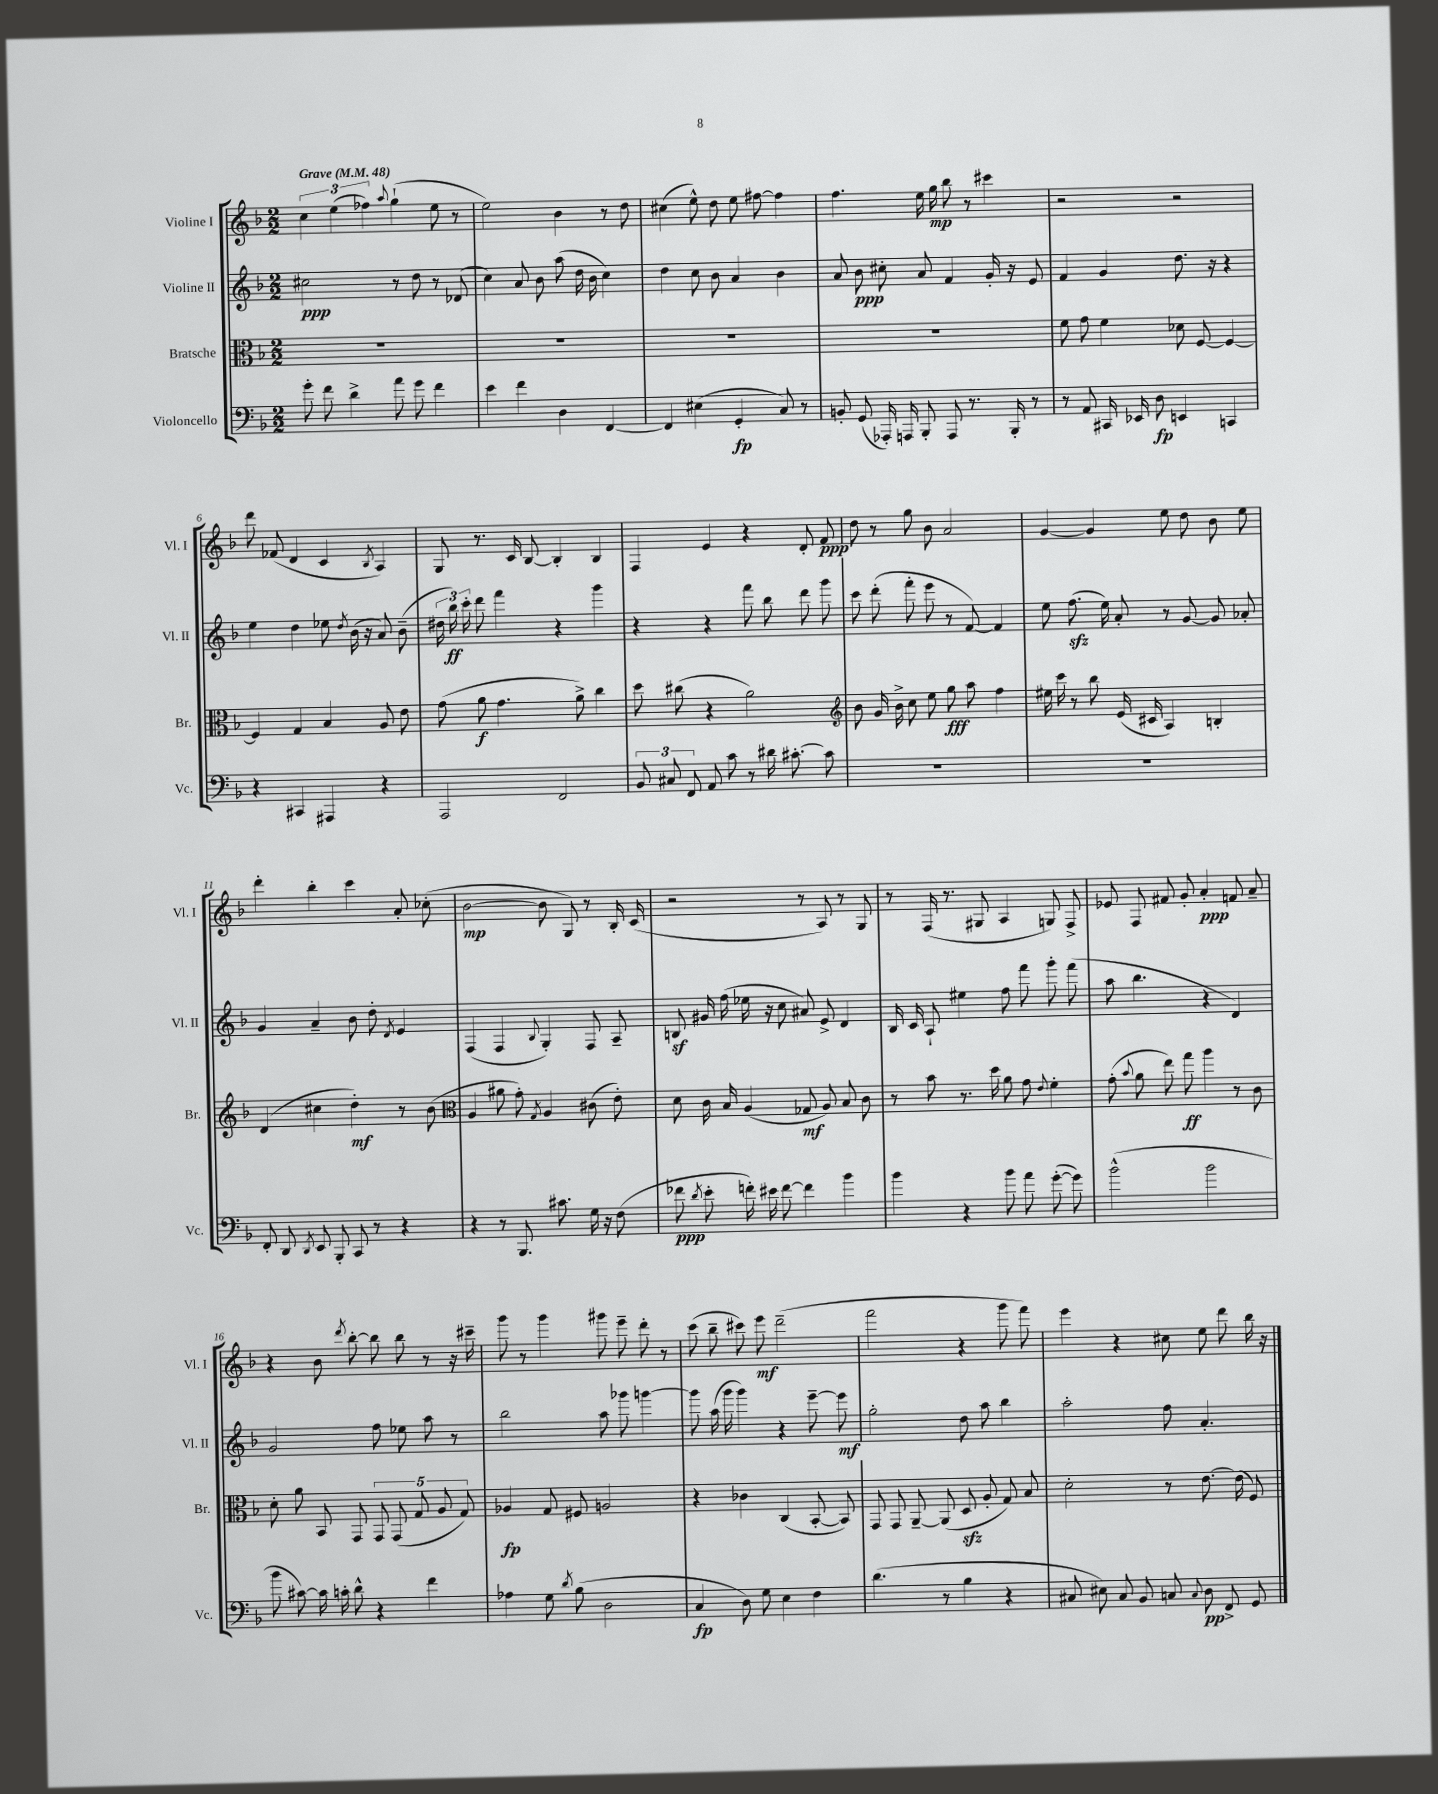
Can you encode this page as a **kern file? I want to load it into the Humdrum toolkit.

**kern	**dynam	**kern	**dynam	**kern	**dynam	**kern	**dynam
*part4	*part4	*part3	*part3	*part2	*part2	*part1	*part1
*staff4	*staff4	*staff3	*staff3	*staff2	*staff2	*staff1	*staff1
*I"Violoncello	*	*I"Bratsche	*	*I"Violine II	*	*I"Violine I	*
*I'Vc.	*	*I'Br.	*	*I'Vl. II	*	*I'Vl. I	*
*clefF4	*	*clefC3	*	*clefG2	*	*clefG2	*
*k[b-]	*	*k[b-]	*	*k[b-]	*	*k[b-]	*
*M2/2	*	*M2/2	*	*M2/2	*	*M2/2	*
*MM48	*	*MM48	*	*MM48	*	*MM48	*
=1	=1	=1	=1	=1	=1	=1	=1
!	!	!	!	!	!	!LO:TX:a:B:t=Grave	!
8g'\	.	1r	.	2cc#X\	ppp	6cc\	.
8f\	.	.	.	.	.	.	.
.	.	.	.	.	.	(6ee\	.
4d^\	.	.	.	.	.	.	.
.	.	.	.	.	.	6ff-X\)	.
.	.	.	.	.	.	8qqaa/	.
8a\	.	.	.	8r	.	(4gg`\	.
8g\	.	.	.	8dd\	.	.	.
4f\	.	.	.	8r	.	8ee\	.
.	.	.	.	(8d-X/	.	8r	.
=2	=2	=2	=2	=2	=2	=2	=2
4e\	.	1r	.	4cc\)	.	2ee\)	.
4f\	.	.	.	8a/	.	.	.
.	.	.	.	8b-\	.	.	.
4D\	.	.	.	(8aa\	.	4b-\	.
.	.	.	.	16dd\	.	.	.
.	.	.	.	16b-\	.	.	.
[4FF/	.	.	.	4cc\)	.	8r	.
.	.	.	.	.	.	8dd\	.
=3	=3	=3	=3	=3	=3	=3	=3
4FF/]	.	1r	.	4dd\	.	(4cc#X\	.
(4E#X\	.	.	.	8cc\	.	8ee^^\)	.
.	.	.	.	8b-\	.	8dd\	.
4GG'/	fp	.	.	4a/	.	8ee\	.
.	.	.	.	.	.	[8ff#X\	.
8C/)	.	.	.	4b-\	.	4ff#\]	.
8r	.	.	.	.	.	.	.
=4	=4	=4	=4	=4	=4	=4	=4
8BBn'/	.	1r	.	8a/	.	4.ff\	.
(8GG/	.	.	.	8b-\	ppp	.	.
16AAA-X'/)	.	.	.	8cc#X'\	.	.	.
16AAAn/	.	.	.	.	.	.	.
8BBB-'/	.	.	.	8a/	.	16ee\	.
.	.	.	.	.	.	16gg\	mp
8AAA/	.	.	.	4f/	.	8bb-\	.
8.r	.	.	.	.	.	8r	.
.	.	.	.	16g'/	.	4ccc#X\	.
16BBB-'/	.	.	.	16r	.	.	.
8r	.	.	.	8e/	.	.	.
=5	=5	=5	=5	=5	=5	=5	=5
8r	.	8f\	.	4f/	.	2r	.
8AA/	.	8g\	.	.	.	.	.
16CC#X/	.	4f\	.	4g/	.	.	.
16EE-X/	.	.	.	.	.	.	.
8D\	fp	.	.	.	.	.	.
4EEn/	.	8d-X\	.	8.dd\	.	2r	.
.	.	[8F/	.	.	.	.	.
.	.	.	.	16r	.	.	.
4CCn/	.	4F/_	.	4r	.	.	.
!!LO:LB:g=z
=6	=6	=6	=6	=6	=6	=6	=6
4r	.	4F/]	.	4ee\	.	8ddd\	.
.	.	.	.	.	.	(8f-X/	.
4CC#X/	.	4G/	.	4dd\	.	4d/	.
4AAA#X/	.	4B-/	.	8ee-X\	.	4c/	.
.	.	.	.	8qdd/	.	.	.
.	.	.	.	(16b-\	.	.	.
.	.	.	.	16r	.	.	.
.	.	.	.	.	.	8qB-/	.
4r	.	8A/	.	8a/)	.	4A/)	.
.	.	8e\	.	(8b-~\	.	.	.
=7	=7	=7	=7	=7	=7	=7	=7
2AAA/	.	(8g\	.	24dd#X\	.	8G/	.
.	.	.	.	24bb-\)	ff	.	.
.	.	.	.	24ccc'\	.	.	.
.	.	8a\	f	8ddd\	.	8.r	.
.	.	4.g\	.	4fff\	.	.	.
.	.	.	.	.	.	16c/	.
.	.	.	.	.	.	[8B-/	.
2FF/	.	.	.	4r	.	4B-'/]	.
.	.	8a^\)	.	.	.	.	.
.	.	4cc\	.	4ggg\	.	4B-/	.
=8	=8	=8	=8	=8	=8	=8	=8
12BB-/	.	8dd\	.	4r	.	4F/	.
12C#X/	.	.	.	.	.	.	.
.	.	(8cc#X\	.	.	.	.	.
12FF/	.	.	.	.	.	.	.
8AA/	.	4r	.	4r	.	4e/	.
8c\	.	.	.	.	.	.	.
8r	.	2a\)	.	8fff\	.	4r	.
16d#X\	.	.	.	8bb-\	.	.	.
[8.c#X'\	.	.	.	.	.	.	.
.	.	.	.	8ddd\	.	8d'/	.
8c#\]	.	.	.	8ggg\	.	8f/	ppp
=9	=9	=9	=9	=9	=9	=9	=9
*	*	*clefG2	*	*	*	*	*
1r	.	8b-\	.	8ccc\	.	8dd\	.
.	.	16g/	.	(8ddd'\	.	8r	.
.	.	16b-^\	.	.	.	.	.
.	.	8cc\	.	8fff'\	.	8gg\	.
.	.	8ee\	.	8eee\	.	8b-\	.
.	.	8gg\	fff	8r	.	2a/	.
.	.	8aa\	.	[8f/)	.	.	.
.	.	4ff\	.	4f/]	.	.	.
=10	=10	=10	=10	=10	=10	=10	=10
1r	.	16ee#X\	.	8ee\	.	[4g/	.
.	.	16ccc\	.	.	.	.	.
.	.	8r	.	(8.ffzz\	.	.	.
.	.	8bb-\	.	.	.	4g/]	.
.	.	.	.	16ee\)	.	.	.
.	.	(16e/	.	8a'/	.	.	.
.	.	16c#X/	.	.	.	.	.
.	.	4A/)	.	8r	.	8ee\	.
.	.	.	.	[8g/	.	8dd\	.
.	.	4Bn'/	.	8g/]	.	8b-\	.
.	.	.	.	8a-X'/	.	8ee\	.
!!LO:LB:g=z
=11	=11	=11	=11	=11	=11	=11	=11
8FF'/	.	(4d/	.	4g/	.	4ddd'\	.
8DD/	.	.	.	.	.	.	.
8qDD/	.	.	.	.	.	.	.
8EE/	.	4cc#X\	.	4a~/	.	4bb-'\	.
8BBB-'/	.	.	.	.	.	.	.
8CC/	.	4dd'\)	mf	8b-\	.	4ccc\	.
8r	.	.	.	8dd'\	.	.	.
.	.	.	.	8qd/	.	.	.
4r	.	8r	.	4e/	.	8a'/	.
.	.	(8b-\	.	.	.	(8cc-X'\	.
=12	=12	=12	=12	=12	=12	=12	=12
*	*	*clefC3	*	*	*	*	*
4r	.	4A/	.	(4F/	.	[2b-\	mp
8r	.	8a#X\	.	4F/	.	.	.
8.BBB-/	.	8g'\)	.	.	.	.	.
.	.	8qG/	.	8qqB-/	.	.	.
.	.	4A/	.	4G'/)	.	8b-\]	.
8.c#X\	.	.	.	.	.	.	.
.	.	.	.	.	.	8G/)	.
16G\	.	(8c#X\	.	8F/	.	8r	.
16r	.	.	.	.	.	.	.
(8F\	.	8e'\)	.	8A~/	.	16B-'/	.
.	.	.	.	.	.	(16c/	.
=13	=13	=13	=13	=13	=13	=13	=13
8f-X\	ppp	8d\	.	8Bnz/	.	2r	.
8qd/	.	.	.	.	.	.	.
8e'\	.	16c\	.	16g#X/	.	.	.
.	.	16B-/	.	(16ff\	.	.	.
16fn'\)	.	(4A/	.	16ee-X\	.	.	.
16e#X\	.	.	.	16r	.	.	.
[8f\	.	.	.	8cc\	.	.	.
4f\]	.	8G-X/	mf	8a#X/)	.	8r	.
.	.	8A/)	.	8e^/	.	8A/)	.
4b-\	.	8B-/	.	4d/	.	8r	.
.	.	8c\	.	.	.	8G/	.
=14	=14	=14	=14	=14	=14	=14	=14
4b-\	.	8r	.	16B-/	.	8r	.
.	.	.	.	16c/	.	.	.
.	.	8b-\	.	8A`/	.	(16F/	.
.	.	.	.	.	.	8.r	.
4r	.	8.r	.	4ee#X\	.	.	.
.	.	.	.	.	.	8G#X/	.
.	.	16dd\	.	.	.	.	.
8b-\	.	8a\	.	8ff\	.	4A/	.
8a\	.	8g\	.	8fff\	.	.	.
.	.	8qqe/	.	.	.	.	.
([8g'\	.	4f'\	.	8ggg'\	.	8Gn/)	.
8g\])	.	.	.	(8fff\	.	8F^/	.
=15	=15	=15	=15	=15	=15	=15	=15
(2b-^^\	.	(8g'\	.	8aa\	.	8e-X/	.
.	.	8qqb-/	.	.	.	.	.
.	.	8a\	.	4.bb-\	.	8F/	.
.	.	8ee\)	.	.	.	8f#X/	.
.	.	8gg\	ff	.	.	8g'/	.
2b-\	.	4aa\	.	4r	.	4a'/	ppp
.	.	8r	.	4d/)	.	8fn/	.
.	.	8c\	.	.	.	8a~/	.
!!LO:LB:g=z
=16	=16	=16	=16	=16	=16	=16	=16
8b-\	.	8d'\	.	2g/	.	4r	.
[8c#X\)	.	8a\	.	.	.	.	.
16c#\]	.	8BB-/	.	.	.	8b-\	.
16cn'\	.	.	.	.	.	.	.
.	.	.	.	.	.	8qddd/	.
8d^^\	.	8GG/	.	.	.	[8bb-'\	.
4r	.	10GG/	.	8ff\	.	8bb-\]	.
.	.	(10GG/	.	.	.	.	.
.	.	.	.	8ee-X\	.	8bb-\	.
.	.	10G/	.	.	.	.	.
4f\	.	.	.	8aa\	.	8r	.
.	.	10A/	.	.	.	.	.
.	.	.	.	8r	.	16r	.
.	.	10G/)	.	.	.	.	.
.	.	.	.	.	.	16ccc#X~\	.
=17	=17	=17	=17	=17	=17	=17	=17
4A-X\	.	4A-X/	fp	2bb-\	.	8ggg\	.
.	.	.	.	.	.	8r	.
8G\	.	8G/	.	.	.	4ggg\	.
8qd/	.	.	.	.	.	.	.
(8B-\	.	8F#X/	.	.	.	.	.
2D\	.	2An/	.	8aa\	.	8ggg#X\	.
.	.	.	.	8ggg-X\	.	8eee~\	.
.	.	.	.	[4gggn\	.	8ddd'\	.
.	.	.	.	.	.	8r	.
=18	=18	=18	=18	=18	=18	=18	=18
4C/	fp	4r	.	8ggg\]	.	(8ccc\	.
.	.	.	.	(16aa\	.	8bb-~\	.
.	.	.	.	16ggg\	.	.	.
8D\)	.	4c-X\	.	4ggg\)	.	8ccc#X\)	.
8G\	.	.	.	.	.	8eee\	mf
4E\	.	(4C/	.	4r	.	(2ddd~\	.
4F\	.	[8BB-'/	.	[8eee~\	.	.	.
.	.	8BB-/])	.	8eee\]	mf	.	.
=19	=19	=19	=19	=19	=19	=19	=19
(4.d\	.	8GG/	.	2gg'\	.	2fff\	.
.	.	8GG/	.	.	.	.	.
.	.	[8AA~/	.	.	.	.	.
8r	.	(8AA/]	.	.	.	.	.
4B-\	.	8Dzz/	.	8dd\	.	4r	.
.	.	8A'/	.	8aa\	.	.	.
4r	.	8G/)	.	4bb-\	.	8ggg\	.
.	.	8B-/	.	.	.	8fff\)	.
=20	=20	=20	=20	=20	=20	=20	=20
8C#X/	.	2d'\	.	2aa'\	.	4eee\	.
8E#X\)	.	.	.	.	.	.	.
8C#/	.	.	.	.	.	4r	.
8BB-/	.	.	.	.	.	.	.
8Cn/	.	8r	.	8ff\	.	8cc#X\	.
8qqC/	.	.	.	.	.	.	.
8D\	pp	[8.e\	.	4.a'/	.	8ee\	.
8FF^/	.	.	.	.	.	8ddd\	.
.	.	(16e\]	.	.	.	.	.
8GG/	.	8F/)	.	.	.	16bb-\	.
.	.	.	.	.	.	16r	.
==	==	==	==	==	==	==	==
*-	*-	*-	*-	*-	*-	*-	*-
